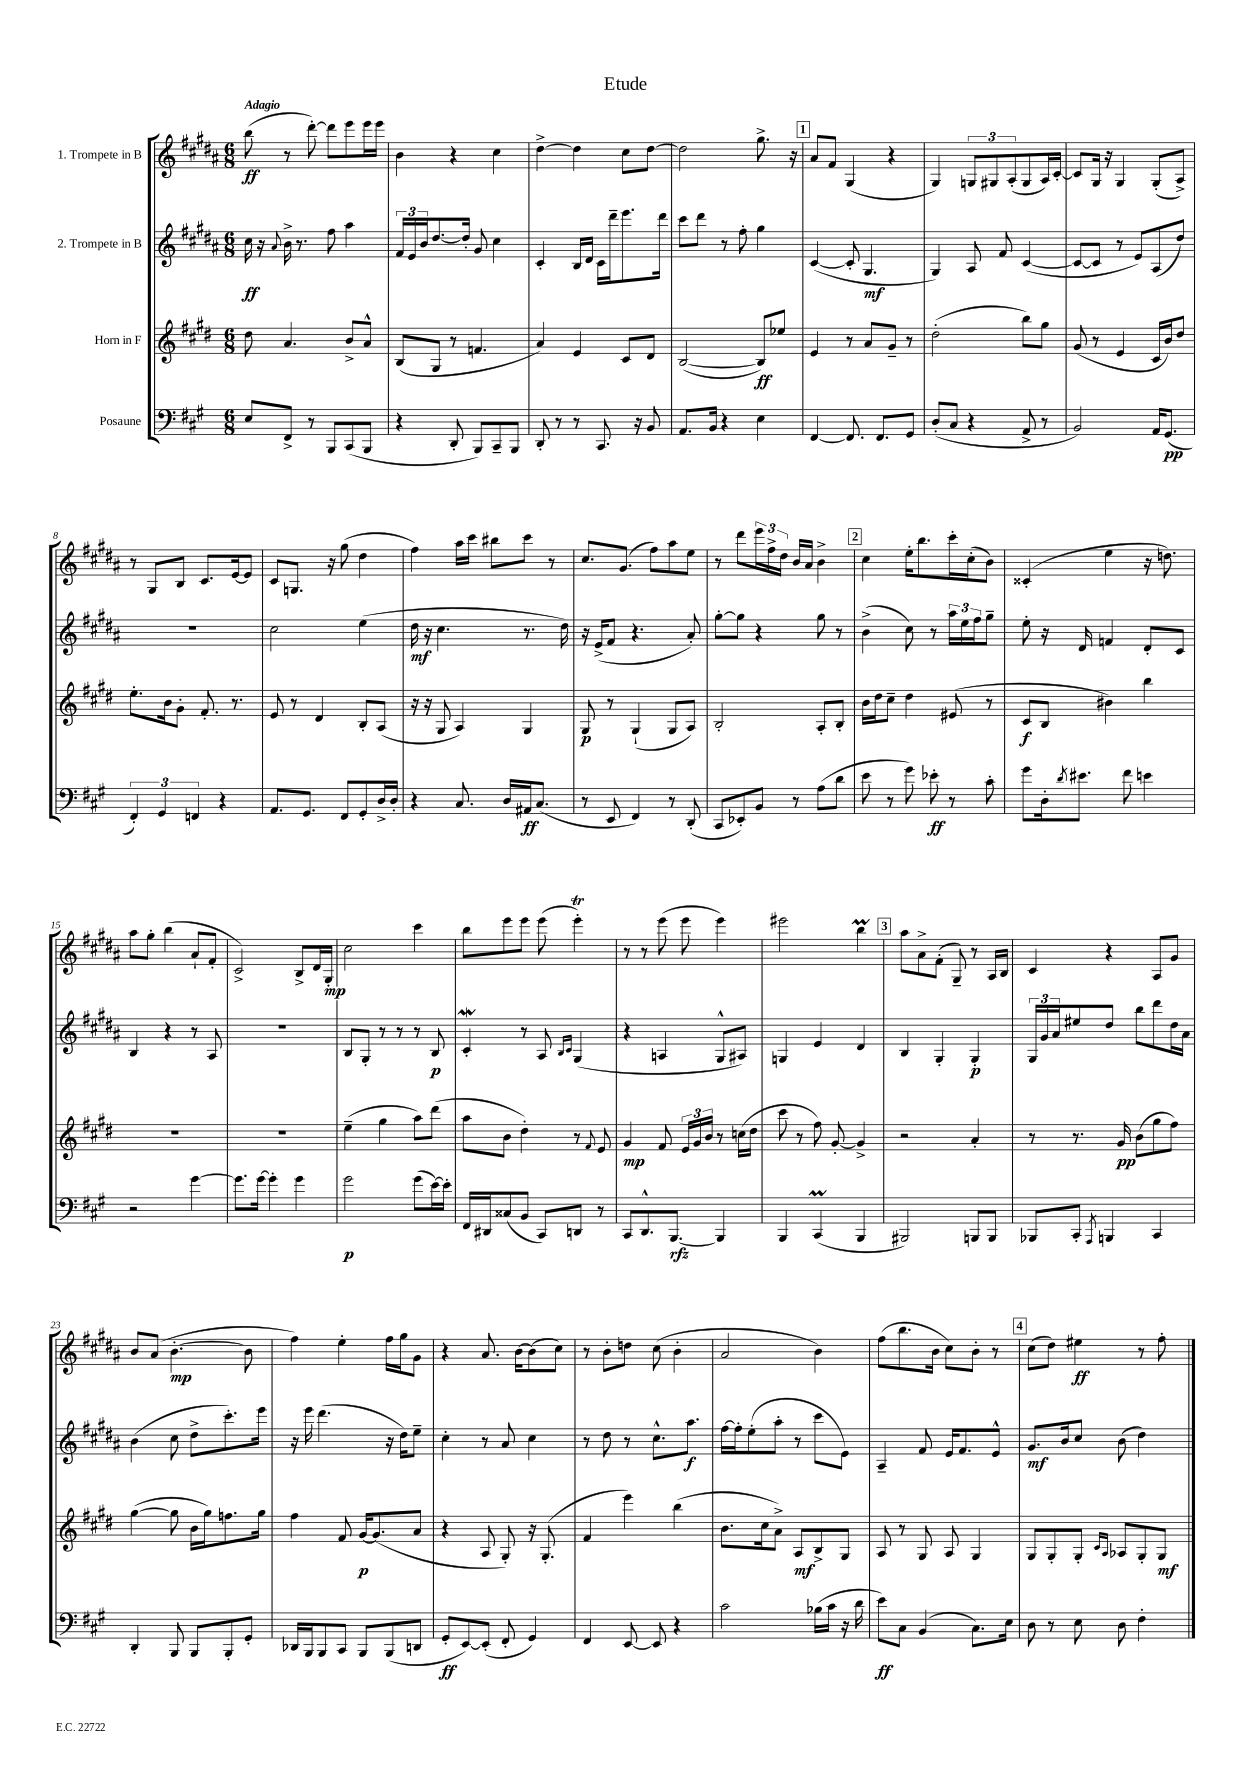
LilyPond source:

\header { title = "Etude" }
<<
\new StaffGroup <<
\new Staff = "s0" \with { instrumentName = "1. Trompete in B" } {
    \clef treble \key b \major \numericTimeSignature \time 6/8 \tempo "Adagio"
    b''8\ff( r8 dis'''8~-.) dis'''8 e'''8 e'''16 e'''16 |
    b'4 r4 cis''4 |
    dis''4~-> dis''4 cis''8 dis''8~ |
    dis''2 gis''8.-> r16 |
    \mark \markup { \box "1" } ais'8 fis'8 gis4( r4 |
    gis4) \tuplet 3/2 { g8 gis8 ais8-.( } gis8 ais16) cis'16~-. |
    cis'8 gis16 r16 gis4 gis8-.( ais8->) |
    r8 gis8 b8 cis'8. e'16~ e'8 |
    cis'8 g8. r16 gis''8( dis''4 |
    fis''4) ais''16 cis'''16 bis''8 cis'''8 r8 |
    cis''8. gis'8.( fis''8) ais''8 e''8 |
    r8 dis'''8 \tuplet 3/2 { e'''16 fis''16-> dis''16 } b'16 ais'16 b'4-> |
    \mark \markup { \box "2" } cis''4 e''16-. b''8. cis'''16-. cis''16-.( b'8) |
    cisis'4-.( e''4 r16 d''8.) |
    ais''8 gis''8-. b''4( ais'8-! fis'8-. |
    cis'2->) b8-> dis'16 gis16-.\mp |
    cis''2 cis'''4 |
    b''8 e'''8 e'''8 e'''8( e'''4-.\trill) |
    r8 r8 e'''8( e'''8 e'''4) |
    eis'''2 b''4\prall |
    \mark \markup { \box "3" } ais''8 ais'8-> fis'8-.( gis8--) r8 ais16 b16 |
    cis'4 r4 ais8 gis'8 |
    b'8 ais'8( b'4.~-.\mp b'8 |
    fis''4) e''4-. fis''16 gis''16 gis'8 |
    r4 ais'8. b'16~ b'8( cis''8) |
    r8 b'8-. d''8 cis''8( b'4-. |
    ais'2 b'4) |
    fis''8( b''8. b'16 cis''8) b'8-. r8 |
    \mark \markup { \box "4" } cis''8( dis''8) eis''4\ff r8 fis''8-. \bar "|." |
}
\new Staff = "s1" \with { instrumentName = "2. Trompete in B" } {
    \clef treble \key b \major \numericTimeSignature \time 6/8
    cis''16\ff r16 \appoggiatura { ais'8 } b'16-> r8. fis''8 ais''4 |
    \tuplet 3/2 { fis'16 e'16 b'16 } dis''8.~ dis''16-. gis'8 cis''4 |
    cis'4-. b16 dis'16 cis'16 dis'''16-- e'''8. dis'''16 |
    cis'''8 dis'''8 r8 fis''8-. gis''4 |
    \mark \markup { \box "1" } cis'4~( cis'8-. gis4.\mf |
    gis4) ais8 fis'8 cis'4~( |
    cis'8~ cis'8 r8 e'8) ais8( dis''8) |
    R2. |
    cis''2 e''4( |
    dis''16\mf r16 cis''4. r8. dis''16) |
    r16 e'16->( fis'8 r4. ais'8-.) |
    gis''8~-. gis''8 r4 gis''8 r8 |
    \mark \markup { \box "2" } b'4->( cis''8) r8 \tuplet 3/2 { ais''16 e''16 fis''16 } gis''8-- |
    e''8-. r16 dis'16 f'4 dis'8-. cis'8 |
    b4 r4 r8 ais8 |
    R2. |
    b8 gis8-. r8 r8 r8 b8\p |
    cis'4-.\mordent r8 ais8 \grace { b16 cis'16 } gis4( |
    r4 a4 gis8-^ ais8) |
    g4 e'4 dis'4 |
    \mark \markup { \box "3" } b4 gis4-. gis4-.\p |
    \tuplet 3/2 { gis16 gis'16 ais'16 } eis''8 dis''8 b''8 dis'''8 dis''16 ais'16 |
    b'4( cis''8 dis''8-> cis'''8.-.) e'''16 |
    r16 e'''16 dis'''4.( r16 dis''16) e''8-- |
    cis''4-. r8 ais'8 cis''4 |
    r8 dis''8 r8 cis''8.-^ ais''8.\f |
    fis''16~ fis''16-. e''8-.( ais''8-. r8 cis'''8 e'8) |
    ais4-- fis'8 e'16 fis'8. e'8-^ |
    \mark \markup { \box "4" } gis'8.\mf b'16 cis''8 b'8( dis''4) \bar "|." |
}
\new Staff = "s2" \with { instrumentName = "Horn in F" } {
    \clef treble \key e \major \numericTimeSignature \time 6/8
    dis''8 a'4. b'8-> a'8-^ |
    b8( gis8 r8 f'4. |
    a'4) e'4 cis'8 dis'8 |
    b2~( b8\ff) ees''8 |
    \mark \markup { \box "1" } e'4 r8 a'8 gis'8-- r8 |
    dis''2-.( b''8) gis''8 |
    gis'8( r8 e'4 cis'16 b'16) dis''8 |
    e''8.-. b'16 gis'8-. fis'8.-. r8. |
    e'8 r8 dis'4 b8-. a8( |
    r16 r16 gis8 a4) gis4 |
    gis8\p r8 gis4-!( gis8 a8) |
    b2-. a8-. b8-. |
    \mark \markup { \box "2" } b'16 dis''16 cis''8-- dis''4 eis'8( r8 |
    cis'8\f b8 bis'4) b''4 |
    R2. |
    R2. |
    e''4--( gis''4 a''8) dis'''8( |
    a''8 b'8 dis''4-.) r8 \appoggiatura { fis'8 } e'8 |
    gis'4\mp fis'8 \tuplet 3/2 { e'16 gis'16 b'16 } r8 c''16( dis''16 |
    cis'''8 r8 fis''8) gis'8~-. gis'4-> |
    \mark \markup { \box "3" } r2 a'4-. |
    r8 r8. gis'16\pp b'8( gis''8 fis''8) |
    gis''4~( gis''8 b'16 gis''16) f''8. gis''16 |
    fis''4 fis'8 gis'16~\p gis'8.( a'8 |
    r4 a8 gis8-.) r16 gis8.-.( |
    fis'4 e'''4) b''4( |
    b'8. cis''16 a'8->) a8\mf b8-> gis8 |
    a8 r8 gis8 a8 gis4 |
    \mark \markup { \box "4" } gis8 gis8-. gis8-. \grace { cis'16 a16 } aes8 gis8-. gis8\mf \bar "|." |
}
\new Staff = "s3" \with { instrumentName = "Posaune" } {
    \clef bass \key a \major \numericTimeSignature \time 6/8
    e8 fis,8-> r8 b,,8 cis,8( b,,8 |
    r4 d,8-. b,,8) cis,8-- b,,8 |
    d,8-. r8 r8 cis,8. r16 b,8 |
    a,8. b,16 r4 e4 |
    \mark \markup { \box "1" } fis,4~ fis,8. fis,8. gis,8 |
    d8-.( cis8 r4 a,8-> r8 |
    b,2) a,16 gis,8.\pp( |
    \tuplet 3/2 { fis,4-.) gis,4 f,4 } r4 |
    a,8. gis,8. fis,8 gis,8-. d16-> d16-. |
    r4 cis8. d16 ais,16\ff cis8.( |
    r8 e,8 fis,4) r8 d,8-.( |
    cis,8 ees,8-.) b,8 r8 a8( d'8 |
    \mark \markup { \box "2" } e'8 r8 gis'8) ees'8-.\ff r8 cis'8-. |
    gis'8 d16-. \acciaccatura { d'8 } eis'8. fis'8 e'4 |
    r2 gis'4~ |
    gis'8. gis'16~ gis'4-. gis'4 |
    gis'2\p gis'8( e'16~) e'16-. |
    fis,16 dis,16 cisis8( b,8 cis,8) d,8 r8 |
    cis,8 d,8.-^ b,,8.~\rfz b,,4 |
    b,,4 cis,4\prall( b,,4 |
    \mark \markup { \box "3" } bis,,2) b,,8 b,,8 |
    bes,,8 cis,8-. \acciaccatura { a,,8 } b,,4 cis,4 |
    d,4-. b,,8 b,,8 b,,8-. gis,8-. |
    des,16 b,,16 b,,8 cis,8 b,,8 b,,8( d,8 |
    gis,8-.\ff e,8~) e,8-.( fis,8-. gis,4) |
    fis,4 e,8~ e,8 r4 |
    cis'2 bes16( cis'16 r16 d'16 |
    e'8\ff) cis8 b,4( cis8.) e16 |
    \mark \markup { \box "4" } d8 r8 e8 d8 fis4-. \bar "|." |
}
>>
>>
